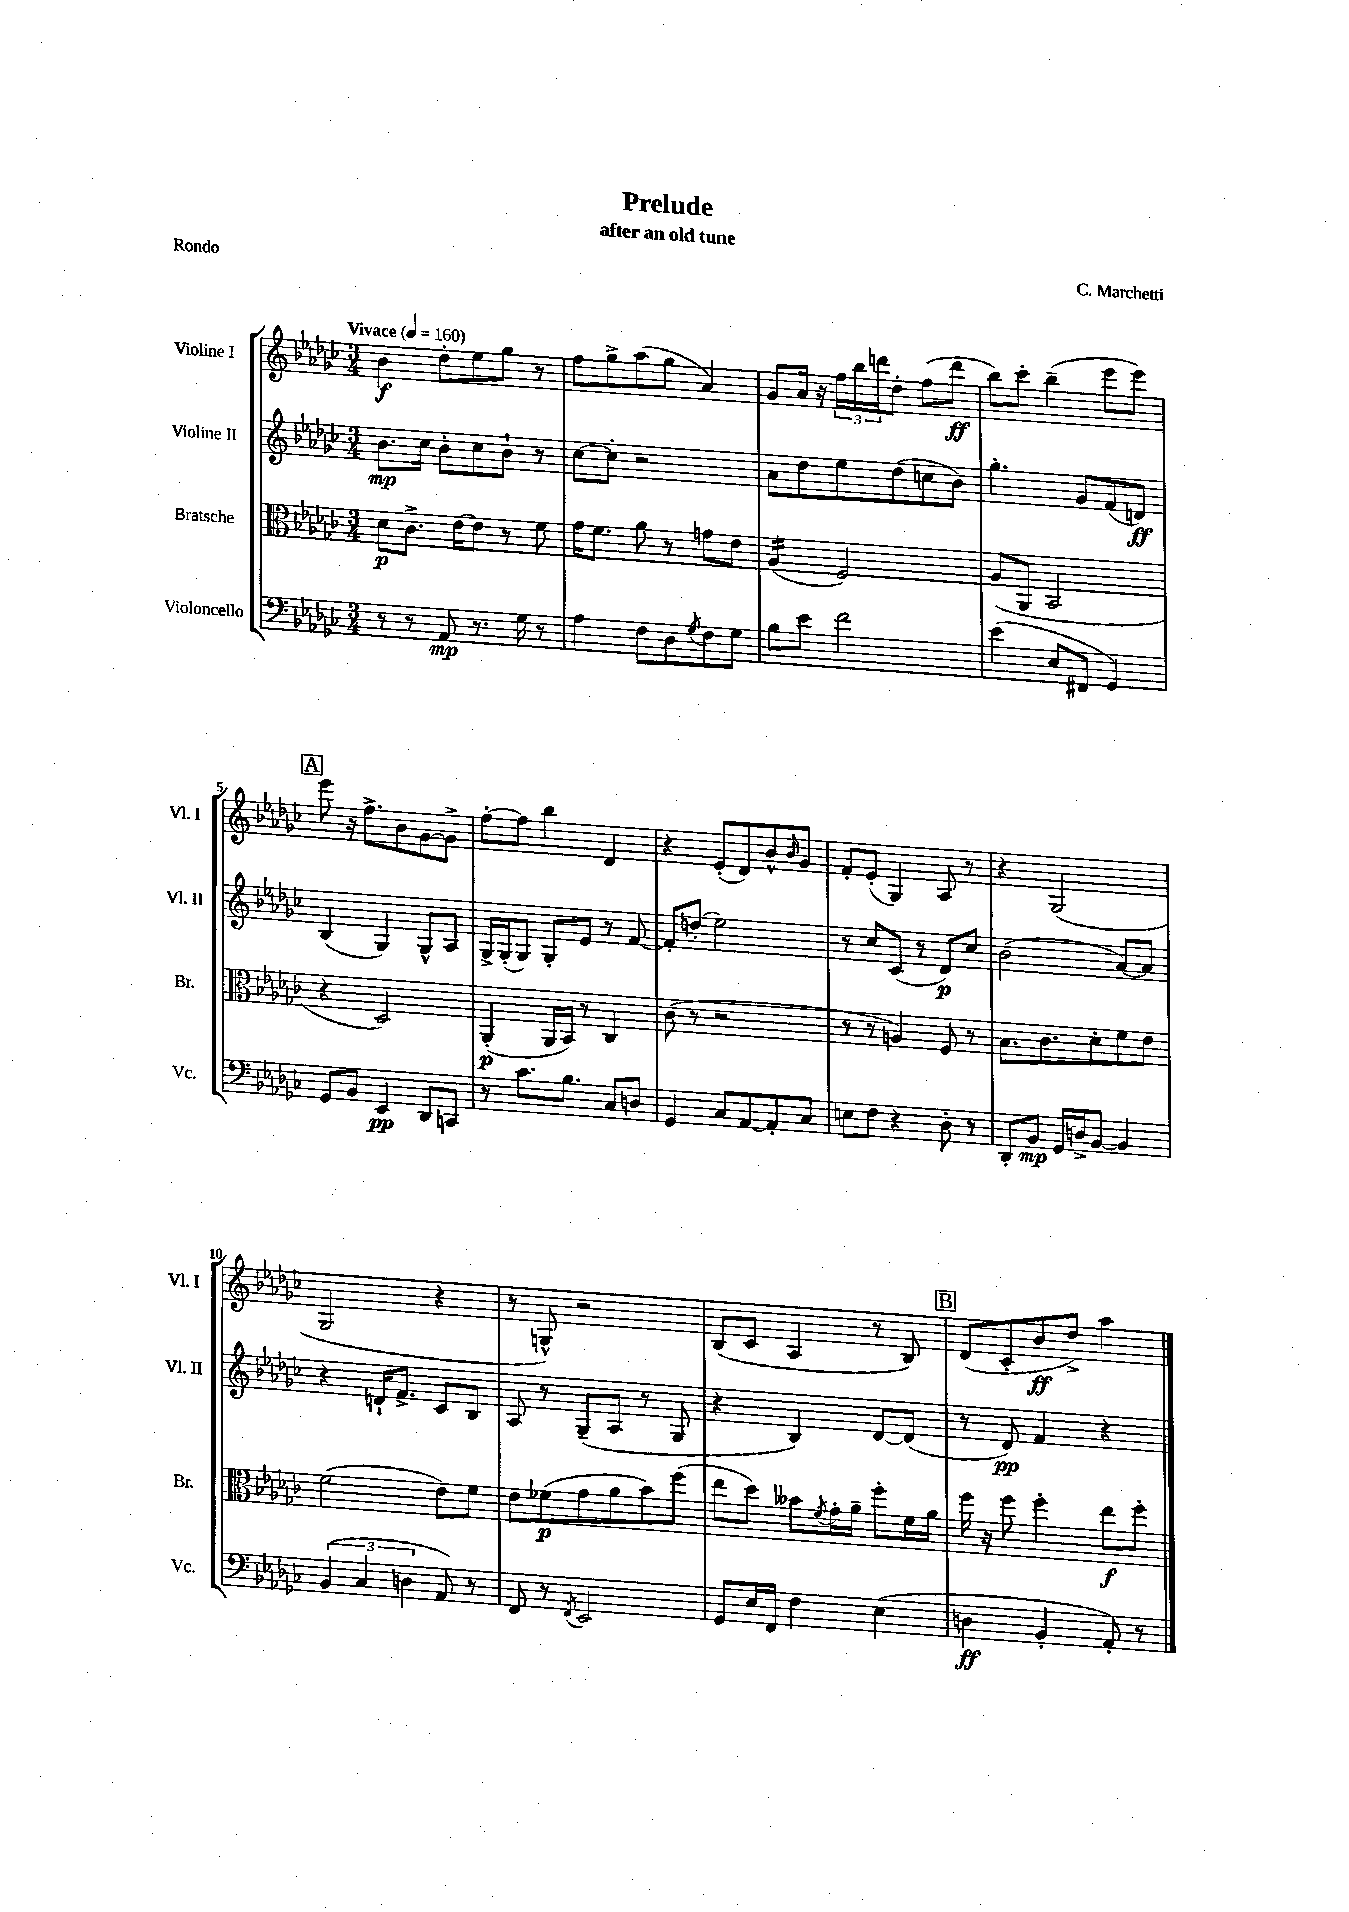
\header { title = "Prelude" composer = "C. Marchetti" subtitle = "after an old tune" piece = "Rondo" }
<<
\new StaffGroup <<
\new Staff = "s0" \with { instrumentName = "Violine I" shortInstrumentName = "Vl. I" } {
    \clef treble \key ges \major \numericTimeSignature \time 3/4 \tempo "Vivace" 4 = 160
    bes'4\f des''8-. ees''8 ges''8 r8 |
    f''8 ges''8-> aes''8( ges''8 aes'4) |
    ges'8 aes'16 r16 \tuplet 3/2 { f''16 bes''16 d'''16 } des''8-. f''8( d'''8\ff |
    bes''8) ces'''8-. bes''4--( ees'''8 ees'''8) |
    \mark \markup { \box "A" } ees'''8 r16 f''8.-> bes'8 ges'8~ ges'8-> |
    f''8~-. f''8 bes''4 des'4 |
    r4 ees'8-.( des'8) bes'8-^ \grace { bes'16 } ges'8 |
    f'8-. ees'8-.( ges4) aes8 r8 |
    r4 ges2( |
    ges2 r4 |
    r8 g8-^) r2 |
    bes8( ces'8 aes4 r8 bes8) |
    \mark \markup { \box "B" } des'8( ces'8-. bes'8\ff des''8->) aes''4 \bar "|." |
}
\new Staff = "s1" \with { instrumentName = "Violine II" shortInstrumentName = "Vl. II" } {
    \clef treble \key ges \major \numericTimeSignature \time 3/4
    bes'8.\mp ces''16 bes'8-. ces''8 bes'8-! r8 |
    ces''8~ ces''8-. r2 |
    aes'8 des''8 ees''8 des''8( c''8 bes'8) |
    ges''4.-. ges'8 f'8( d'8\ff) |
    \mark \markup { \box "A" } bes4( ges4) ges8-^ aes8 |
    ges16-> ges16-.( ges8) ges8-. ees'8 r8 f'8~ |
    f'8-. d''8-.( ees''2) |
    r8 ces''8 ces'8( r8 des'8\p) ces''8 |
    bes'2( aes'8~) aes'8 |
    r4 d'16-! f'8.-> ces'8 bes8 |
    aes8 r8 ges8--( aes8 r8 ges8 |
    r4 bes4) des'8~ des'8( |
    \mark \markup { \box "B" } r8 des'8\pp) f'4 r4 \bar "|." |
}
\new Staff = "s2" \with { instrumentName = "Bratsche" shortInstrumentName = "Br." } {
    \clef alto \key ges \major \numericTimeSignature \time 3/4
    des'8\p ces'8.-> ees'16~ ees'8 r8 f'8 |
    ges'16 f'8. aes'8 r8 g'8 ees'8 |
    aes4:16( f2) |
    aes8( aes,8 bes,2 |
    \mark \markup { \box "A" } r4 des2) |
    aes,4-.\p( aes,16 bes,16) r8 ces4 |
    ces'8( r8 r2 |
    r8 r8 a4) f8 r8 |
    bes8. ces'8. des'8-. f'8 ees'8 |
    f'2( ees'8) f'8 |
    ees'8 fes'8\p( ges'8 aes'8 bes'8) f''8( |
    ees''8 des''8) beses'8 \acciaccatura { f'8 } ges'16-. aes'16-- f''8-. f'16 aes'16 |
    \mark \markup { \box "B" } f''16 r16 f''8 f''4-. ees''8\f f''8-. \bar "|." |
}
\new Staff = "s3" \with { instrumentName = "Violoncello" shortInstrumentName = "Vc." } {
    \clef bass \key ges \major \numericTimeSignature \time 3/4
    r8 r8 aes,8\mp r8. ges16 r8 |
    aes4 f8 des8 \acciaccatura { ges8 } f8 ges8 |
    bes8 ees'8 f'2 |
    ees'4( ees8 fis,8 ges,4) |
    \mark \markup { \box "A" } ges,8 bes,8 ees,4\pp des,8 c,8 |
    r8 ces'8. bes8. ces8 d8 |
    ges,4 ces8 aes,8~ aes,8-. ces8 |
    e8 f8 r4 des8-. r8 |
    des,8-. bes,8\mp ges,16 d16-> bes,8~ bes,4 |
    \tuplet 3/2 { bes,4( ces4 d4 } aes,8) r8 |
    f,8 r8 \acciaccatura { f,8 } ees,2 |
    ges,8 ees16 f,16 f4 ees4( |
    \mark \markup { \box "B" } d4\ff bes,4-. aes,8-.) r8 \bar "|." |
}
>>
>>
